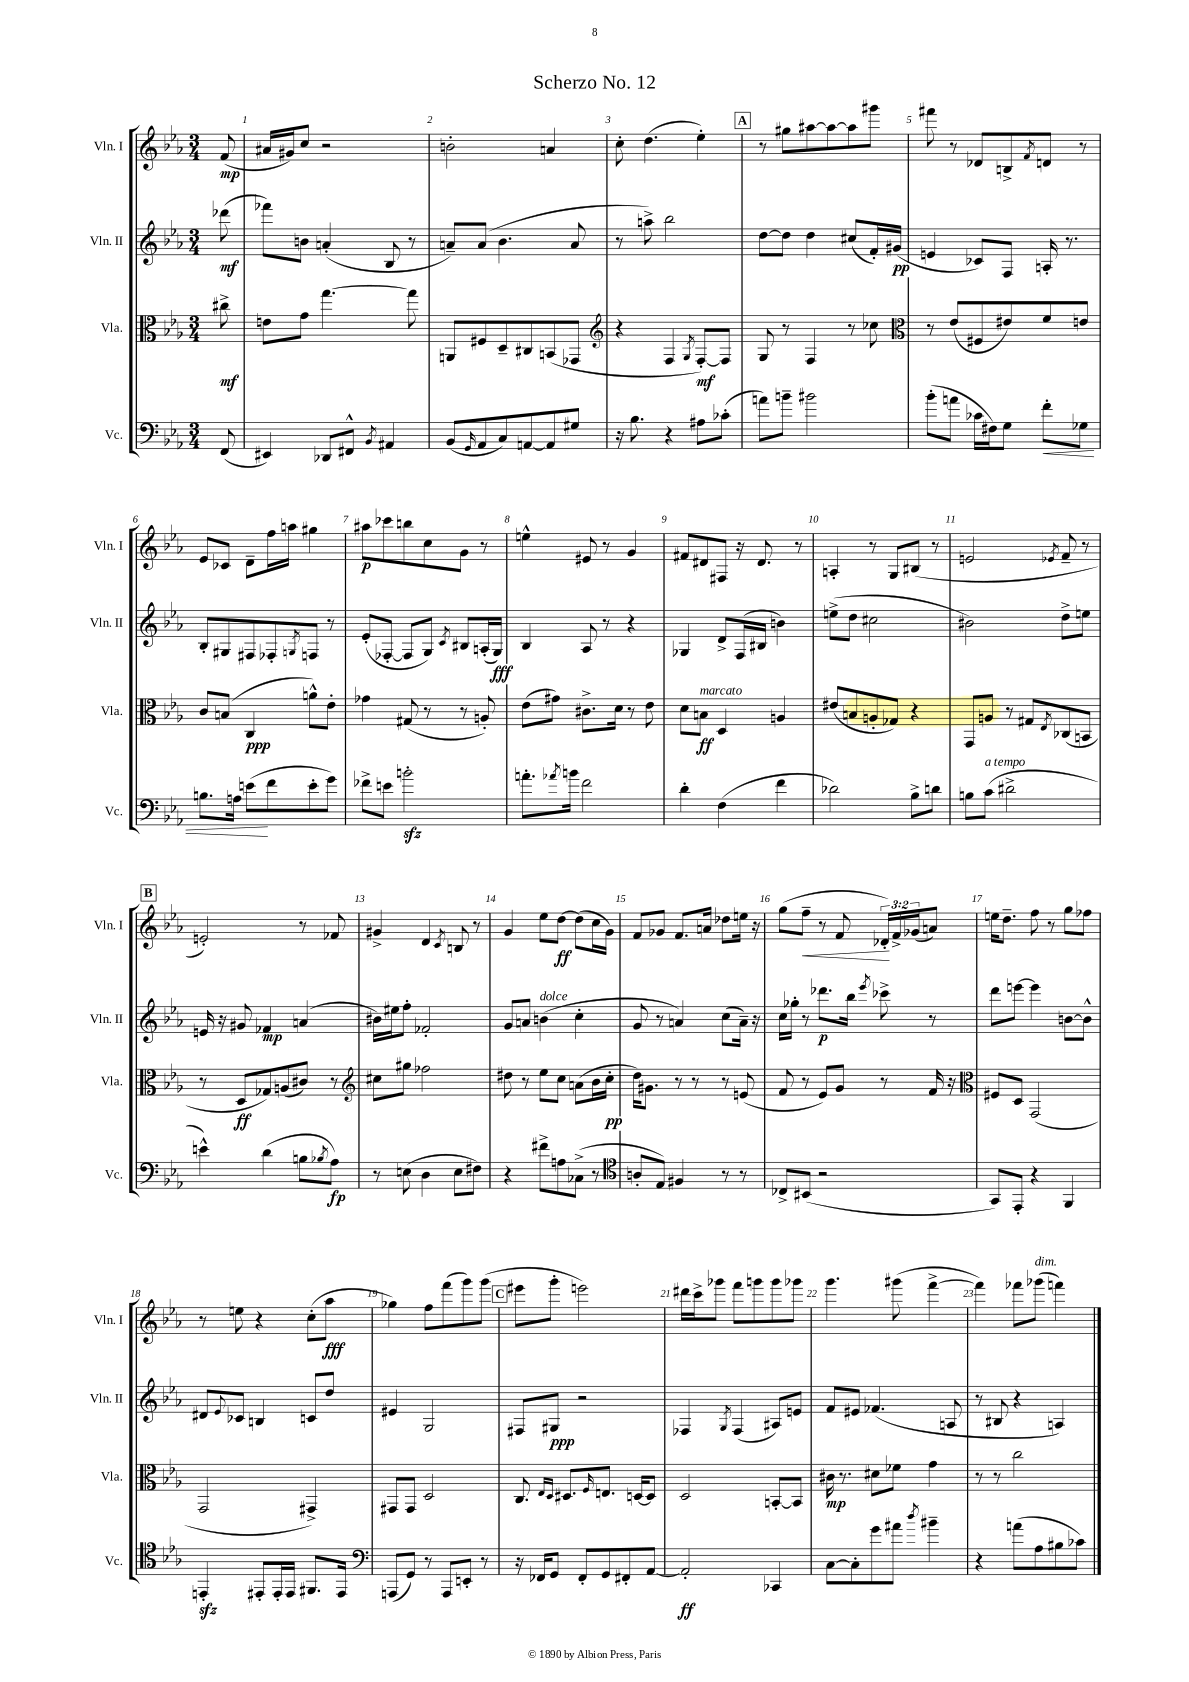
\header { title = "Scherzo No. 12" }
<<
\new StaffGroup <<
\new Staff = "s0" \with { instrumentName = "Vln. I" shortInstrumentName = "Vln. I" } {
    \clef treble \key ees \major \numericTimeSignature \time 3/4 \override Staff.TupletNumber.text = #tuplet-number::calc-fraction-text \partial 8
    f'8\mp( |
    ais'16 gis'16) c''8 r2 |
    b'2-. a'4 |
    c''8-. d''4.( ees''4-.) |
    \mark \markup { \box "A" } r8 gis''8 ais''8~ ais''8~ ais''8 gis'''8 |
    fis'''8 r8 des'8 b8-> \acciaccatura { f'8 } d'8 r8 |
    ees'8 ces'8 d'8-- f''16 a''16 gis''4 |
    ais''8\p ces'''8 b''8 c''8 g'8 r8 |
    e''4-^ eis'8 r8 g'4 |
    fis'8 dis'8 fis8 r16 dis'8. r8 |
    a4-. r8 g8 bis8( r8 |
    e'2 \acciaccatura { ees'8 } f'8-- r8 |
    \mark \markup { \box "B" } e'2-.) r8 fes'8 |
    gis'4-> d'4 \acciaccatura { c'8 } b8 r8 |
    g'4 ees''8 d''8~\ff d''8( c''16 g'16) |
    f'8 ges'8 f'8. a'16 des''8 e''16 r16 |
    g''8( f''8--\< r8 f'8 \tuplet 3/2 { des'16-.\!) f'16-> ges'16( } a'8) |
    e''16 d''8.-- f''8 r8 g''8 fes''8 |
    r8 e''8 r4 c''8-.( aes''8\fff |
    ges''4) f''8 f'''8( g'''8) g'''8( |
    \mark \markup { \box "C" } eis'''8 g'''8-. e'''2) |
    dis'''16 c'''16-> ges'''8 f'''8 g'''8 g'''8 ges'''8 |
    g'''4. gis'''8( f'''4~-> |
    f'''4) fes'''8 ges'''8^\markup { \italic "dim." }( f'''4) \bar "|." |
}
\new Staff = "s1" \with { instrumentName = "Vln. II" shortInstrumentName = "Vln. II" } {
    \clef treble \key ees \major \numericTimeSignature \time 3/4 \partial 8
    des'''8\mf( |
    fes'''8) b'8 a'4-.( bes8 r8 |
    a'8--) a'8( bes'4. a'8 |
    r8 a''8->) bes''2 |
    \mark \markup { \box "A" } d''8~ d''8 d''4 cis''8( f'16-.) gis'16\pp( |
    e'4 ces'8) f8 a16-. r8. |
    bes8-. gis8 fis8 fes8-. \acciaccatura { g8 } f8 r8 |
    ees'8-.( fes8~-. fes8 g8) \acciaccatura { c'8 } bis8 a16-.( g16\fff) |
    bes4 aes8 r8 r4 |
    ges4 d'8-> f16( bis16 b'4) |
    e''8->( d''8 cis''2 |
    bis'2) d''8-> e''8 |
    \mark \markup { \box "B" } e'16 r16 gis'8 fes'4\mp a'4( |
    bis'16) eis''16 f''8-. fes'2-. |
    g'8 a'8 b'4^\markup { \italic "dolce" }( c''4-. |
    g'8 r8 a'4) c''8( a'16--) r16 |
    c''16 ges''16-. r8 des'''8.\p bes''16 \acciaccatura { ees'''8 } ces'''8-> r8 |
    d'''8 e'''8~ e'''4 b'8~ b'8-^ |
    dis'8 \appoggiatura { ees'8 } ces'8 b4 c'8 d''8 |
    eis'4 g2 |
    \mark \markup { \box "C" } fis8 gis8\ppp r2 |
    fes4 \acciaccatura { g8 } fes4( ais8) e'8 |
    f'8 eis'8 fes'4.( a8 |
    r8 bis8 r4 a4) \bar "|." |
}
\new Staff = "s2" \with { instrumentName = "Vla." shortInstrumentName = "Vla." } {
    \clef alto \key ees \major \numericTimeSignature \time 3/4 \partial 8
    cis''8->\mf |
    e'8 g'8 g''4.~ g''8 |
    a,8 fis8 d8-- cis8 b,8( ges,8 |
    \clef treble r4 f4 \acciaccatura { g8 } f8~-.\mf) f8 |
    \mark \markup { \box "A" } g8 r8 f4 r8 ces''8 |
    \clef alto r8 ees'8( fis8 eis'8) f'8 e'8 |
    c'8 b8( c4\ppp a'8-^) ees'8-. |
    ges'4 gis8( r8 r8 a8-.) |
    ees'8( gis'8) cis'8.-> d'16 r8 ees'8 |
    d'8 b8\ff^\markup { \italic "marcato" } d4 a4 |
    eis'8( b8 a8-. ges8) r4 |
    g,8 a8 r8 gis8 \acciaccatura { ees8 } ces8( b,8 |
    \mark \markup { \box "B" } r8 d8\ff ges8) a8( cis'8) r8 |
    \clef treble cis''8 gis''8 fes''2 |
    dis''8 r8 ees''8 c''8 a'8( bes'16 c''16-.\pp |
    d''16) gis'8. r8 r8 r8 e'8( |
    f'8 r8 ees'8) g'8 r8 f'16 r16 |
    \clef alto fis8 d8 g,2( |
    g,2 gis,4->) |
    gis,8 gis,8 d2 |
    \mark \markup { \box "C" } c8. \grace { ees16 d16 } dis8. \grace { f16 } e8. d16~ d8 |
    d2 b,8~-. b,8 |
    cis'16\mp r8. dis'8 fes'8 g'4 |
    r8 r8 c''2 \bar "|." |
}
\new Staff = "s3" \with { instrumentName = "Vc." shortInstrumentName = "Vc." } {
    \clef bass \key ees \major \numericTimeSignature \time 3/4 \partial 8
    f,8( |
    eis,4) des,8 fis,8-^ \acciaccatura { bes,8 } ais,4 |
    bes,8( \grace { g,16 } aes,8 c8) a,8~ a,8 gis8 |
    r16 bes8. r4 ais8 ces'8-.( |
    \mark \markup { \box "A" } a'8) b'8-- bis'2 |
    bes'8-.( a'8 ces'16 fis16) g8 f'8-.\< ges8 |
    b8. a16 e'8\!( f'8 e'8-. g'8) |
    fes'8-> e'8 b'2-.\sfz |
    a'8.-. \acciaccatura { aes'8 } b'16 f'2 |
    d'4-. f4( f'4 |
    des'2) bes8-> d'8 |
    b8 c'8^\markup { \italic "a tempo" }( dis'2-> |
    \mark \markup { \box "B" } e'4-^) d'4( b8 \acciaccatura { bes8 } aes8\fp) |
    r8 e8( d4 e8 fis8) |
    r4 fis'8-> a8 ces8->( r8 |
    \clef tenor a8-. ees8) fis4 r8 r8 |
    ces8-> bis,8( r2 |
    g,8) ees,8-. r4 f,4 |
    e,4-.\sfz eis,8-. eis,16-. eis,16 fis,8. eis,16 |
    \clef bass a,,8( g,8) r8 a,,8 e,8-. r8 |
    \mark \markup { \box "C" } r16 fes,16 g,8 fes,8-. g,8 fis,8-. aes,8~ |
    aes,2-.\ff ces,4 |
    c8~ c8-. g'8 ais'8 \acciaccatura { d''8 } bis'4-- |
    r4 a'8( aes8 bis8 ces'8) \bar "|." |
}
>>
>>
\layout { \context { \Score \override BarNumber.break-visibility = ##(#f #t #t) barNumberVisibility = #all-bar-numbers-visible } }
